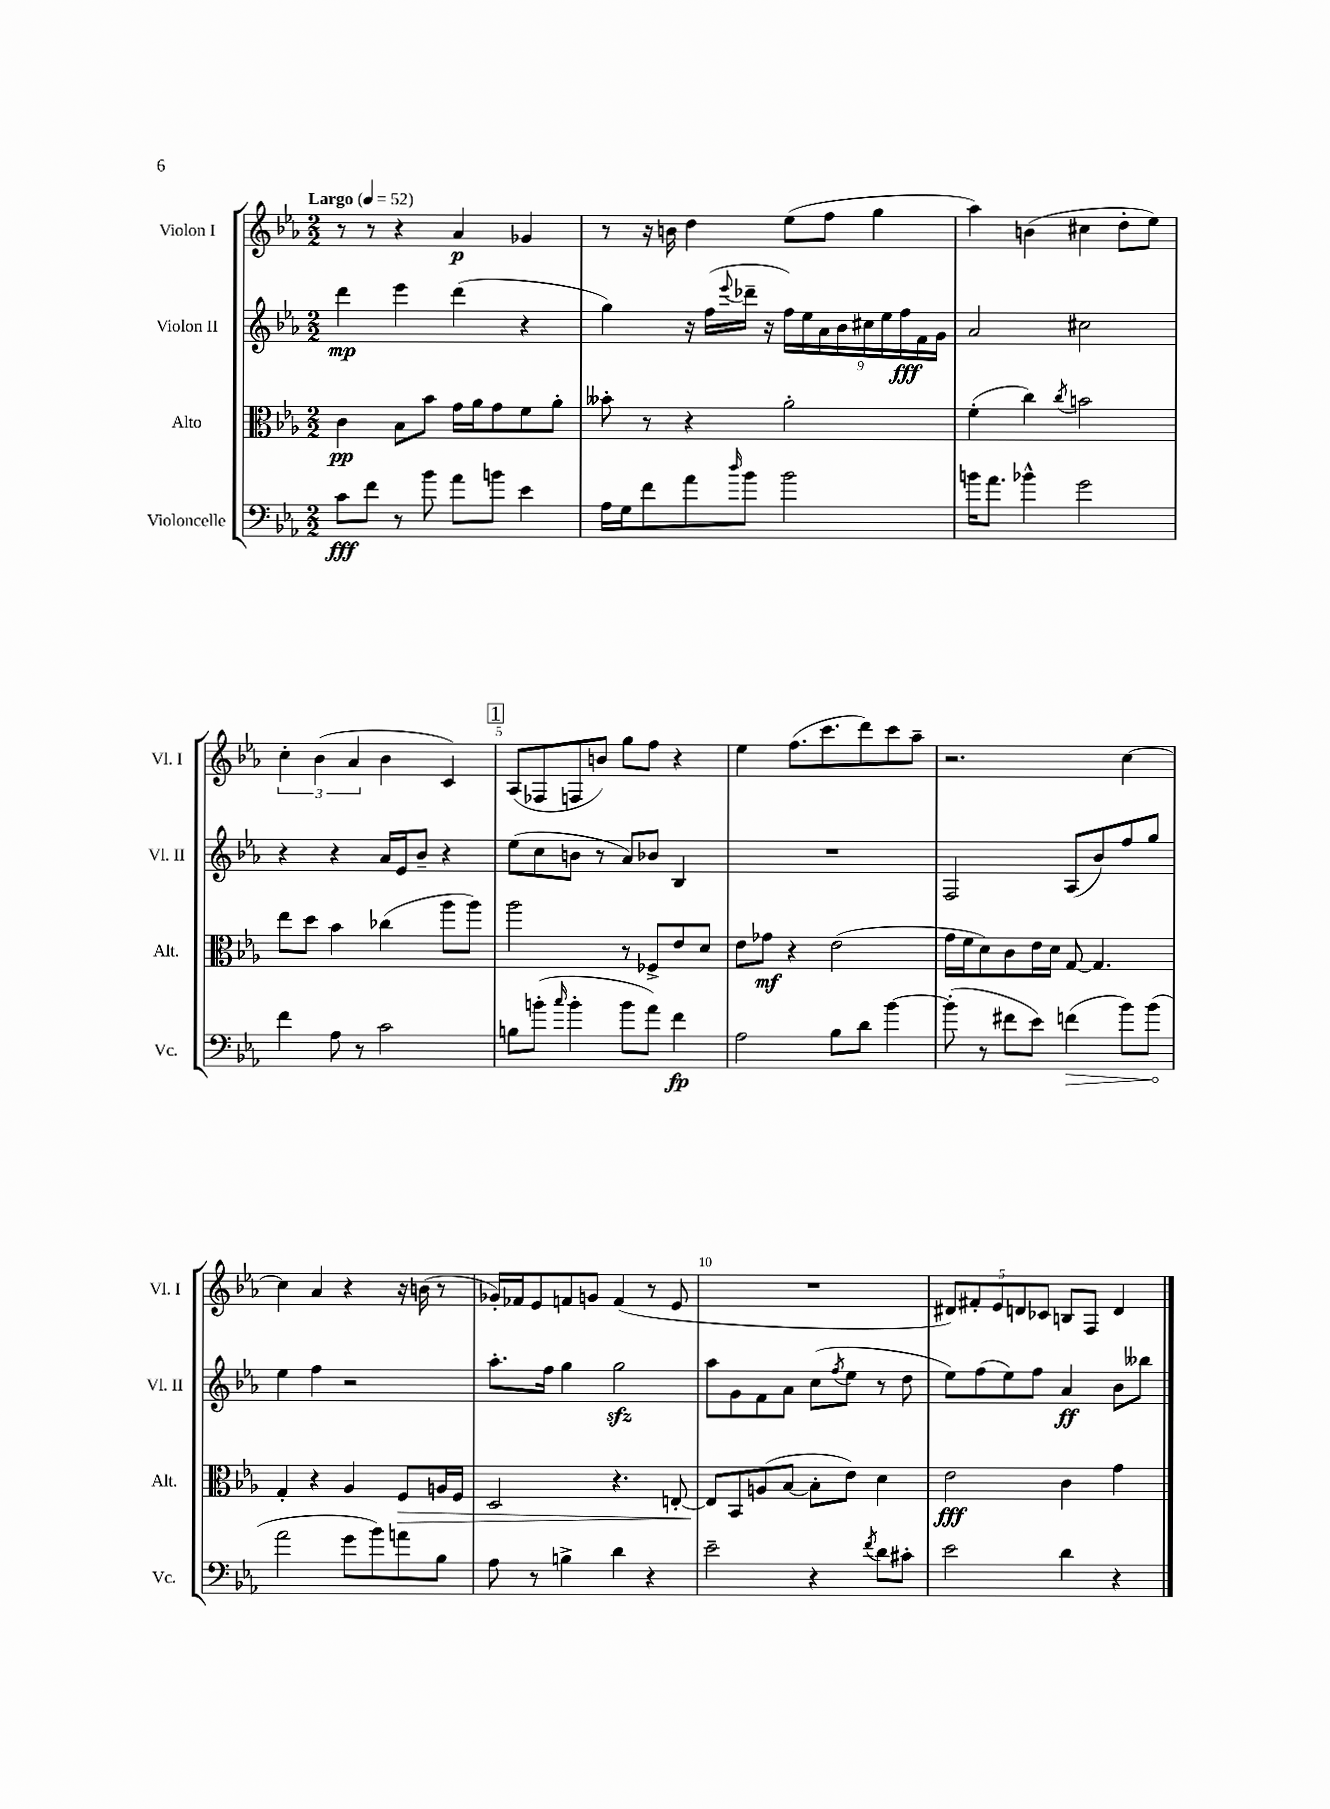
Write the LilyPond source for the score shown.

<<
\new StaffGroup <<
\new Staff = "s0" \with { instrumentName = "Violon I" shortInstrumentName = "Vl. I" } {
    \clef treble \key ees \major \numericTimeSignature \time 2/2 \tempo "Largo" 4 = 52
    r8 r8 r4 aes'4\p ges'4 |
    r8 r16 b'16 d''4 ees''8( f''8 g''4 |
    aes''4) b'4( cis''4 d''8-. ees''8) |
    \tuplet 3/2 { c''4-. bes'4( aes'4 } bes'4 c'4) |
    \mark \markup { \box "1" } aes8( fes8 f8 b'8) g''8 f''8 r4 |
    ees''4 f''8.( c'''8. d'''8) c'''8 aes''8-- |
    r2. c''4~ |
    c''4 aes'4 r4 r16 b'16( r8 |
    ges'16-.) fes'16 ees'8 f'8 g'8 f'4( r8 ees'8 |
    R1 |
    \tuplet 5/4 { dis'8) fis'8-. ees'8 d'8 ces'8 } b8 f8 d'4 \bar "|." |
}
\new Staff = "s1" \with { instrumentName = "Violon II" shortInstrumentName = "Vl. II" } {
    \clef treble \key ees \major \numericTimeSignature \time 2/2
    d'''4\mp ees'''4 d'''4( r4 |
    g''4) r16 f''16( \appoggiatura { ees'''8 } des'''16-- r16 \tuplet 9/8 { f''16) ees''16 aes'16 bes'16 cis''16 ees''16 f''16\fff f'16 g'16 } |
    aes'2 cis''2 |
    r4 r4 aes'16 ees'16 bes'8-- r4 |
    \mark \markup { \box "1" } ees''8( c''8 b'8 r8 aes'8) bes'8 bes4 |
    R1 |
    f2 aes8( bes'8) f''8 g''8 |
    ees''4 f''4 r2 |
    aes''8.-. f''16 g''4 g''2\sfz |
    aes''8 g'8 f'8 aes'8 c''8( \acciaccatura { f''8 } ees''8 r8 d''8 |
    ees''8) f''8( ees''8) f''8 aes'4\ff bes'8 beses''8 \bar "|." |
}
\new Staff = "s2" \with { instrumentName = "Alto" shortInstrumentName = "Alt." } {
    \clef alto \key ees \major \numericTimeSignature \time 2/2
    c'4\pp bes8 bes'8 g'16 aes'16 g'8 f'8 aes'8-. |
    beses'8-. r8 r4 aes'2-. |
    f'4-.( c''4) \acciaccatura { c''8 } b'2 |
    ees''8 d''8 bes'4 ces''4( aes''8 aes''8) |
    \mark \markup { \box "1" } aes''2 r8 fes8-> ees'8 d'8 |
    ees'8 ges'8\mf r4 ees'2( |
    g'16 f'16 d'8) c'8 ees'16 d'16 g8~ g4. |
    g4-. r4 aes4 f8\> a16 f16 |
    d2 r4. e8~-. |
    e8\! bes,8 a8( bes8~ bes8-. ees'8) d'4 |
    ees'2\fff c'4 g'4 \bar "|." |
}
\new Staff = "s3" \with { instrumentName = "Violoncelle" shortInstrumentName = "Vc." } {
    \clef bass \key ees \major \numericTimeSignature \time 2/2
    c'8\fff f'8 r8 bes'8 aes'8 b'8 ees'4 |
    aes16 g16 f'8 aes'8 \grace { d''16 } bes'8 bes'2 |
    b'16 aes'8. bes'4-^ g'2 |
    f'4 aes8 r8 c'2 |
    \mark \markup { \box "1" } b8 b'8-.( \grace { c''16 } b'4-. b'8 aes'8) f'4\fp |
    aes2 bes8 d'8 bes'4~ |
    bes'8-.( r8 fis'8 ees'8) \once \override Hairpin.circled-tip = ##t f'4\>( bes'8) bes'8\!( |
    aes'2 g'8 bes'8) a'8 bes8 |
    aes8 r8 b4-> d'4 r4 |
    ees'2-- r4 \acciaccatura { f'8 } d'8 cis'8-. |
    ees'2 d'4 r4 \bar "|." |
}
>>
>>
\layout { \context { \Score \override BarNumber.break-visibility = ##(#f #t #t) barNumberVisibility = #(every-nth-bar-number-visible 5) } }
